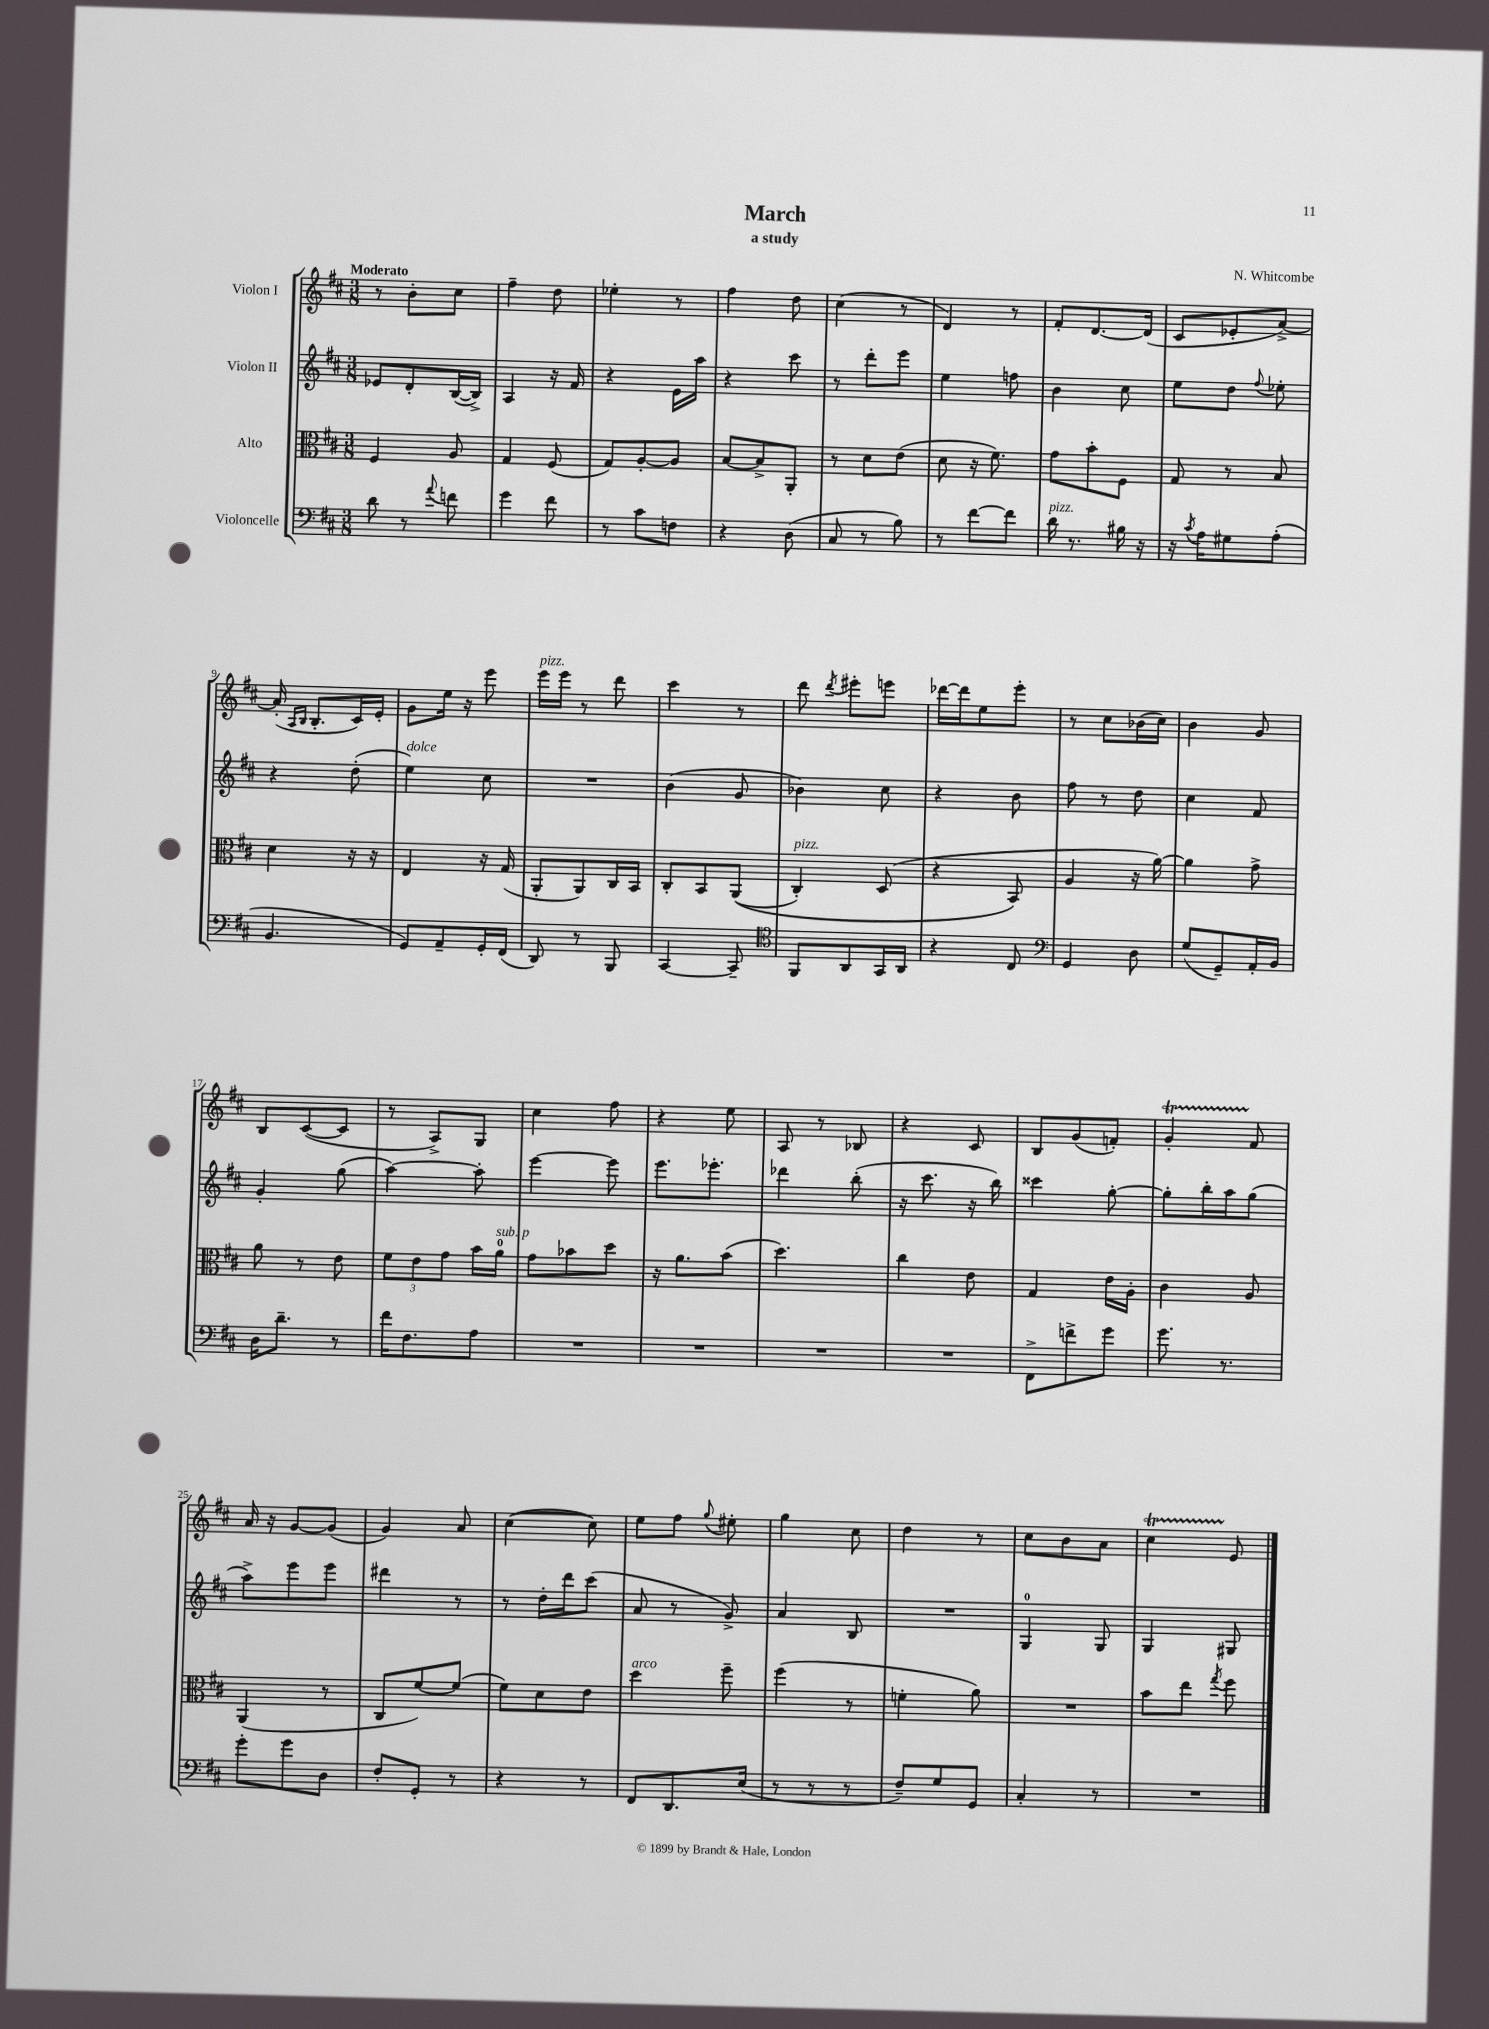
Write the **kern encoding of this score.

**kern	**kern	**kern	**kern
*staff4	*staff3	*staff2	*staff1
*clefF4	*clefC3	*clefG2	*clefG2
*k[f#c#]	*k[f#c#]	*k[f#c#]	*k[f#c#]
*M3/8	*M3/8	*M3/8	*M3/8
8d	4F#	8e-	8r
8r	.	8d'	8b'
8qqa	.	.	.
8f	8A	([16B	8cc#
.	.	16B^])	.
=	=	=	=
4g	4G	4A	4ff#~
8f#	(8F#	16r	8dd
.	.	16f#	.
=	=	=	=
8r	8G)	4r	4ee-'
8c#	[8A'	.	.
8F	8A]	16e	8r
.	.	16aa	.
=	=	=	=
4r	[8B	4r	4ff#
.	8B^]	.	.
(8D	8AA'	8ccc#	8dd
=	=	=	=
8C#	8r	8r	(4cc#
8r	8d	8ddd'	.
8B)	(8e	8eee	8r
=	=	=	=
8r	8d	4ee	4d)
[8f#	16r	.	.
.	8.f#)	.	.
8f#]	.	8ff	8r
=	=	=	=
16d	8g	4b	8f#'
8.r	.	.	.
.	8b'	.	[8.d
16B#	8F#	8cc#	.
16r	.	.	(16d]
=	=	=	=
16r	8G	8ee	8c#
8qc#	.	.	.
16A	.	.	.
8G#	8r	8dd	8e-'
.	.	8qqff#	.
(8A'	8B	8ee-'	[8a^)
=	=	=	=
4.BB	4d	4r	(16a']
.	.	.	16qqA
.	.	.	16qqB
.	.	.	8.B'
.	16r	(8dd'	16c#)
.	16r	.	16e'
=	=	=	=
8GG)	4E	4ee)	8g
8AA~	.	.	16ee
.	.	.	16r
16GG'	16r	8cc#	8eee
(16FF#	(16G	.	.
=	=	=	=
8DD)	8AA'	4.r	16eee
.	.	.	16eee
8r	8AA)	.	8r
8BBB	16C#	.	8ddd
.	16BB	.	.
=	=	=	=
[4CC#	8C#'	(4b	4ccc#
.	8BB	.	.
8CC#~]	&((8AA	8g	8r
=	=	=	=
*clefC4	*	*	*
8FF#	4C#')	4b-)	8ddd
.	.	.	8qddd
8AA	.	.	8eee#'
16GG	(8D	8cc#	8eee
16AA	.	.	.
=	=	=	=
4r	4r	4r	[16ddd-
.	.	.	16ddd-]
.	.	.	8ee
8C#	8BB&)	8b	8eee'
=	=	=	=
*clefF4	*	*	*
4GG	4A	8ff#	8r
.	.	8r	8cc#
8D	16r	8dd	(16b-
.	[16a)	.	16cc#)
=	=	=	=
(8G	4a]	4cc#	4b
8GG~)	.	.	.
16AA'	8g^	8f#	8g
16BB	.	.	.
=	=	=	=
16D	8a	4g'	8B
8.d~	.	.	.
.	8r	.	([8c#
8r	8e	(8gg	8c#]
=	=	=	=
16f#	12f#	[4aa)	8r
8.F#	.	.	.
.	12e	.	.
.	.	.	8A^)
.	12g	.	.
8A	16b	8aa']	8G
.	16a	.	.
=	=	=	=
4.r	8g	[4eee	4cc#
.	8b-	.	.
.	8dd	8eee]	8ff#
=	=	=	=
4.r	16r	8.eee	4r
.	8.a	.	.
.	.	8.eee-'	.
.	(8b	.	8ee
=	=	=	=
4.r	4.dd)	4ddd-	8A
.	.	.	8r
.	.	(8bb'	8B-
=	=	=	=
4.r	4cc#	16r	4r
.	.	8.ccc#	.
.	8e	16r	8c#
.	.	16bb)	.
=	=	=	=
8FF#^	4G	4ccc##	8B
8f^	.	.	(8g
8g	16e	[8gg'	8f')
.	16A'	.	.
=	=	=	=
8.g	4c#	8gg']	4g'
.	.	16bb'	.
8.r	.	16aa	.
.	8A	(8gg	8f#
=	=	=	=
8g'	(4AA	8aa^)	16a
.	.	.	16r
8g	.	8eee	[8g
8D	8r	8eee	(8g]
=	=	=	=
8F#'	8C#	4ddd#	4g)
8GG'	[8f#)	.	.
8r	(8f#]	8r	8a
=	=	=	=
4r	8f#)	8r	([4cc#
.	8d	16dd'	.
.	.	16ddd	.
8r	8e	(8ccc#	8cc#])
=	=	=	=
8FF#	4dd	8a	8ee
8.DD	.	8r	8ff#
.	.	.	8qqgg
.	8ff#~	8g^)	8ee#'
(16E	.	.	.
=	=	=	=
8r	(4ff#	4a	4gg
8r	.	.	.
8r	8r	8B	8cc#
=	=	=	=
8F#~)	4f'	4.r	4dd
8G	.	.	.
8GG	8a)	.	8r
=	=	=	=
4C#'	4.r	4G	8cc#
.	.	.	8b
8r	.	8G	8a
=	=	=	=
4.r	8b	4G	4cc#
.	8ee	.	.
.	8qgg	.	.
.	8ff#	8G#	8e
==	==	==	==
*-	*-	*-	*-
